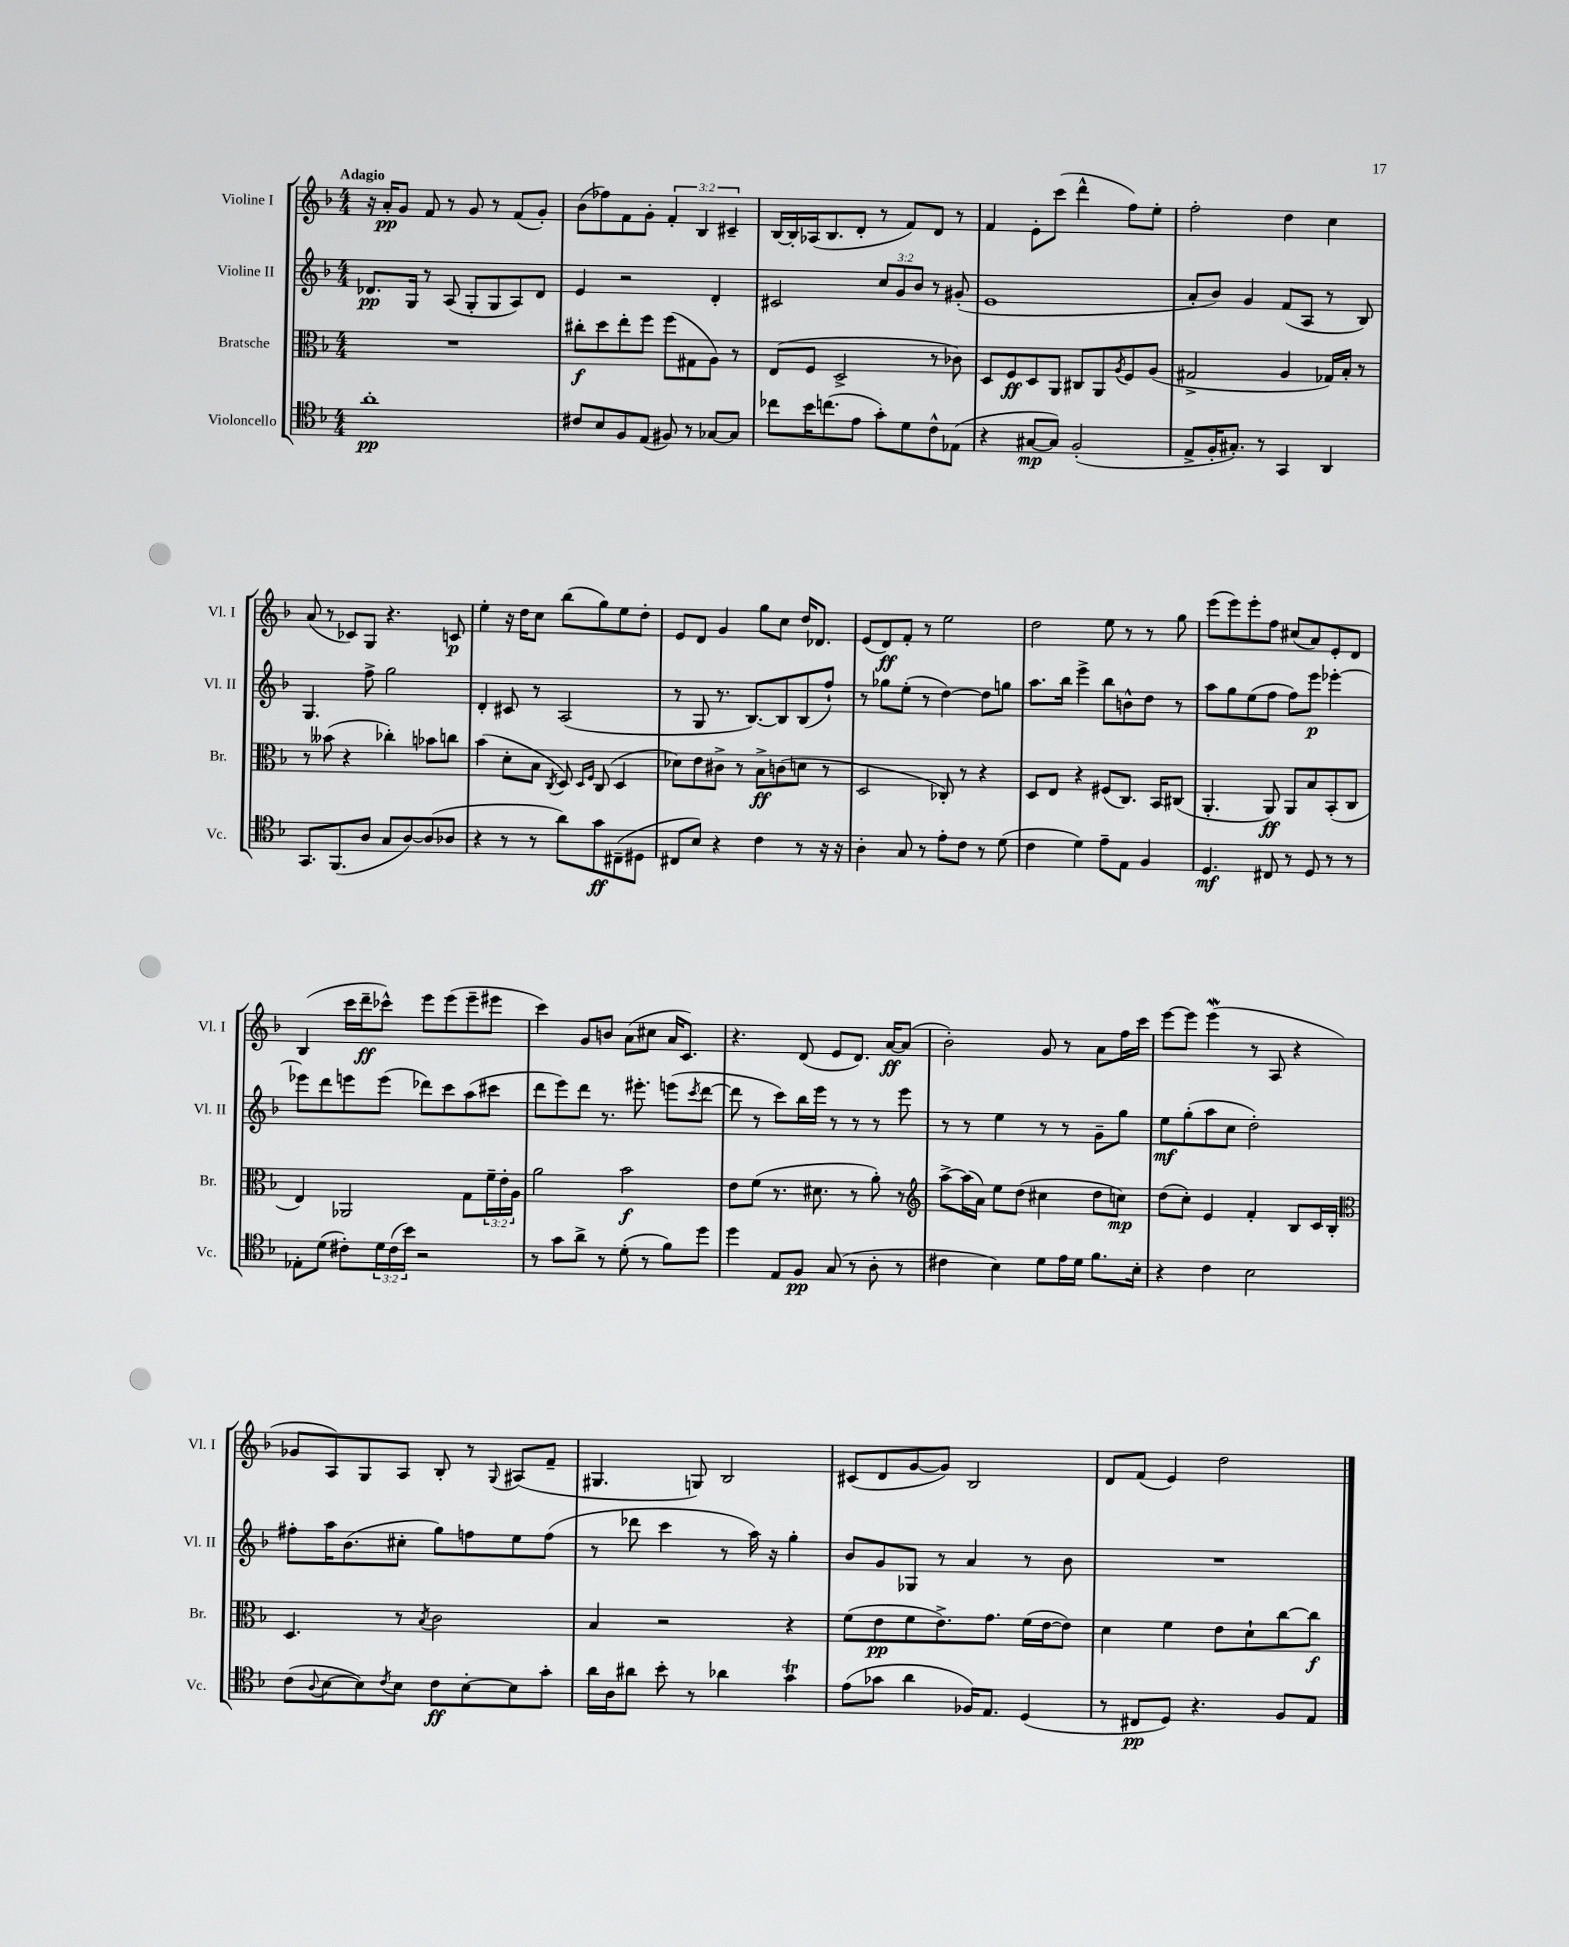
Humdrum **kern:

**kern	**kern	**kern	**kern
*staff4	*staff3	*staff2	*staff1
*clefC4	*clefC3	*clefG2	*clefG2
*k[b-]	*k[b-]	*k[b-]	*k[b-]
*M4/4	*M4/4	*M4/4	*M4/4
1a'	1r	8.d-/L	16r
.	.	.	16a'/LK
.	.	.	8g/J
.	.	16G/Jk	.
.	.	8r	8f/
.	.	(8A/	8r
.	.	8G'/L	8g/
.	.	8G/	8r
.	.	8A/)	(8f/L
.	.	8d-/J	8g'/J)
=	=	=	=
8c#/L	8cc#'\L	4e/	(8b-\L
8B-/	8dd\	.	8ff-\)
8F/	8ee'\	2r	8f\
(8E/J	8ff\J	.	8g'\J
8F#/)	(8ff\L	.	6f'/
8r	8G#\	.	.
.	.	.	6B-/
[8G-/L	8A\J)	4d'/	.
.	.	.	6c#~/
8G-/]J	8r	.	.
=	=	=	=
8cc-\L	(8E/L	2c#/	[16B-/LL
.	.	.	16B-'/]
16b-\K	8F/J	.	(16A-/J
(8.cc\	.	.	8.B-/
.	2D^/	.	.
8e\J	.	.	8d'/J
8g'\L)	.	12cc/L	8r
.	.	12g/	.
8d\	.	.	8f/L)
.	.	12b-/J	.
8c^^\	8r	8r	8d/J
(8E-\J	8c-\)	(8g#'/	8r
=	=	=	=
4r	8D/L	1e	4f/
.	8F/	.	.
[8G#/L	8D/	.	8e'\L
8G#/]J)	8AA/J	.	(8ccc\J
(2F'/	8C#/L	.	4ddd^^\
.	8AA/	.	.
.	8qA/	.	.
.	8F/	.	8ff\L)
.	(8A/J	.	8ee'\J
=	=	=	=
8E^/L	2G#^/	8a'/L	2ff'\
16F'/K	.	8b-/J)	.
8.G#'/J)	.	.	.
.	.	4g/	.
8r	.	.	.
4GG/	4A/	(8f/L	4dd\
.	.	8A/J	.
4AA/	16G-/LL)	8r	4cc\
.	16B-'/JJ	.	.
.	8r	8B-/)	.
=	=	=	=
8.GG/L	8r	4.G/	(8a/
.	(8b--\	.	8r
(8.FF/	.	.	.
.	4r	.	8c-/L)
8A/J	.	8ff^\	8G/J
8G/L	4cc-'\)	2gg\	4.r
[8A/)	.	.	.
(8A/]	8b-\L	.	.
8A-/J	8cc\J	.	8c/
=	=	=	=
4r	(4b-\	4d'/	4ee'\
8r	8d'\L	8c#/	16r
.	.	.	16dd\LK
8r	8B-\J	8r	8cc\J
.	8qC/	.	.
8a\L)	8D/)	(2A/	(8bb-\L
.	16qqD/LL	.	.
.	16qqF/JJ	.	.
8g\	(8C/	.	8gg\)
(8C#~\	4D/	.	8ee\
8D#\J	.	.	8dd'\J
=	=	=	=
8C#/L	8d-\L)	8r	8e/L
8B-/J)	8e\	8G/	8d/J
4r	8c#^\J	8.r	4g/
.	8r	.	.
.	.	[8.B-/L)	.
4c\	8B-^\L	.	8gg\L
.	(8c\	8B-/]	8cc\J
8r	8d\J	(8B-/	16dd/LK
.	.	.	8.d-/J
16r	8r	8ff`/J)	.
16r	.	.	.
=	=	=	=
4A'\	2D/	8r	(8e/L
.	.	8gg-\L	8d/)
8G/	.	(8ee'\J	8f'/J
8r	.	8r	8r
8e'\L	8C-'/)	[4dd\)	2ee\
8c\J	8r	.	.
8r	4r	8dd\]L	.
(8d\	.	8gg\J	.
=	=	=	=
4c\	8D/L	8.aa\L	2dd\
.	8E/J	.	.
.	.	16bb-\Jk	.
4d\)	4r	4eee^\	.
8e~\L	(8F#/L	8bb-\L	8ee\
8E\J	8.C/J)	8b^^\	8r
4F/	.	8dd\J	8r
.	16BB-/LK	.	.
.	(8C#/J	8r	8gg\
=	=	=	=
4.D/	4.AA'/	8aa\L	(8eee\L
.	.	8gg\	8eee\)
.	.	(8ee\	8eee'\
8C#/	8AA/)	8ff\J	8ff\J
8r	8AA/L	8ff\L)	(8cc#/L
8D/	8B-/	8eee\J	8a/)
8r	(8BB-'/	[4eee-'\	8e'/
8r	8C/J	.	8d/J
=	=	=	=
8E-'\L	4E/)	8eee-\]L	(4B-/
(8d\J	.	8ddd\	.
8c#'\L)	2AA-/	8eee\	16ccc\LL
.	.	.	16ddd~\J
24d\L	.	(8eee\J	8ccc-^^\J)
(24c#\	.	.	.
24b-\JJ)	.	.	.
2r	.	8ddd-\L)	8eee\L
.	.	8ccc\	(8eee\
.	8G\L	(8aa\	8eee~\
.	24f~\L	8ccc#\J	8eee#\J
.	24e'\	.	.
.	24A\JJ	.	.
=	=	=	=
8r	2a\	8ddd\L	4ccc\)
8g\L	.	8eee\)	.
8a^\J	.	8ddd\J	8g/L
8r	.	8.r	8b/J
(8d'\	2b-\	.	(8a\L
.	.	8.eee#'\	.
8r	.	.	8cc#\J
8f\L)	.	(8eee\L	16a/LK
.	.	.	8.c/J)
.	.	8qccc/	.
8dd\J	.	[8ddd\J	.
=	=	=	=
4dd\	8e\L	8ddd\]	4.r
.	(8f\J	8r	.
8E/L	8.r	8ccc\L)	.
8F/J	.	16bb-\L	(8d/
.	8.d#\	16eee\JJ	.
(8G/	.	8r	8e/L
8r	8r	8r	8.d/J)
8A'\	8a'\)	8r	.
.	.	.	[16a/LK
8r	8r	8eee\	(8a/]J
=	=	=	=
*	*clefG2	*	*
4c#\	[8aa^\L	8r	2b-'\)
.	(16aa\]L	8r	.
.	16a\JJ)	.	.
4B-\)	8ee\L	4ee\	.
.	(8dd\J	.	.
8d\L	4cc#\	8r	8g/
16e\L	.	8r	8r
16d\JJ	.	.	.
8.f\L	8dd\L	8g~\L	8a\L
.	8cc\J)	8gg\J	16ff\L
16B-'\Jk	.	.	16ccc\JJ
=	=	=	=
4r	(8dd\L	8ee\L	[8eee\L
.	8cc'\J)	(8gg'\	8eee\]J
4c\	4e/	8aa\	(4eee\
.	.	8cc\J	.
2B-\	4f'/	2dd'\)	8r
.	.	.	8A/
.	8B-/L	.	4r
.	16c/L	.	.
.	16B-'/JJ	.	.
=	=	=	=
*	*clefC3	*	*
(8c\L	4.D/	8ff#'\L	8g-/L
8qqA/	.	.	.
[8B-\	.	16aa\K	8A/)
.	.	(8.b-\	.
8B-\])	.	.	8G/
8qc/	.	.	.
8B-\J	8r	8cc#'\J	8A/J
.	8qB-/	.	.
8c\L	2c\	8gg\L)	8B-'/
[8B-'\	.	8ff\	8r
.	.	.	8qqG/
8B-\]	.	8ee\	(8A#/L
8g'\J	.	(8ff\J	8f~/J
=	=	=	=
16a\LL	4B-/	8r	4.G#/
16A\J	.	.	.
8a#\J	.	8ddd-\	.
8b-'\	2r	4ccc\	.
8r	.	.	8G/)
4a-\	.	8r	2B-/
.	.	16aa\)	.
.	.	16r	.
4g\	4r	4gg'\	.
=	=	=	=
(8e\L	(8f\L	8b-/L	(8c#/L
8g-\J	8e\	8g/	8d/
4a\	8f\	8G-/J	[8g/
.	8.e^\)	8r	8g/]J)
16F-/LK)	.	4a/	2B-/
8.E/J	8.g\J	.	.
(4D/	(16f\LL	8r	.
.	[16e\J	.	.
.	8e\]J)	8b-\	.
=	=	=	=
8r	4d\	1r	8d/L
8C#/L	.	.	(8f/J
8D/J)	4f\	.	4e/)
4.r	.	.	.
.	8e\L	.	2dd\
.	8d`\	.	.
8F/L	[8cc\	.	.
8E/J	8cc\]J	.	.
==	==	==	==
*-	*-	*-	*-
